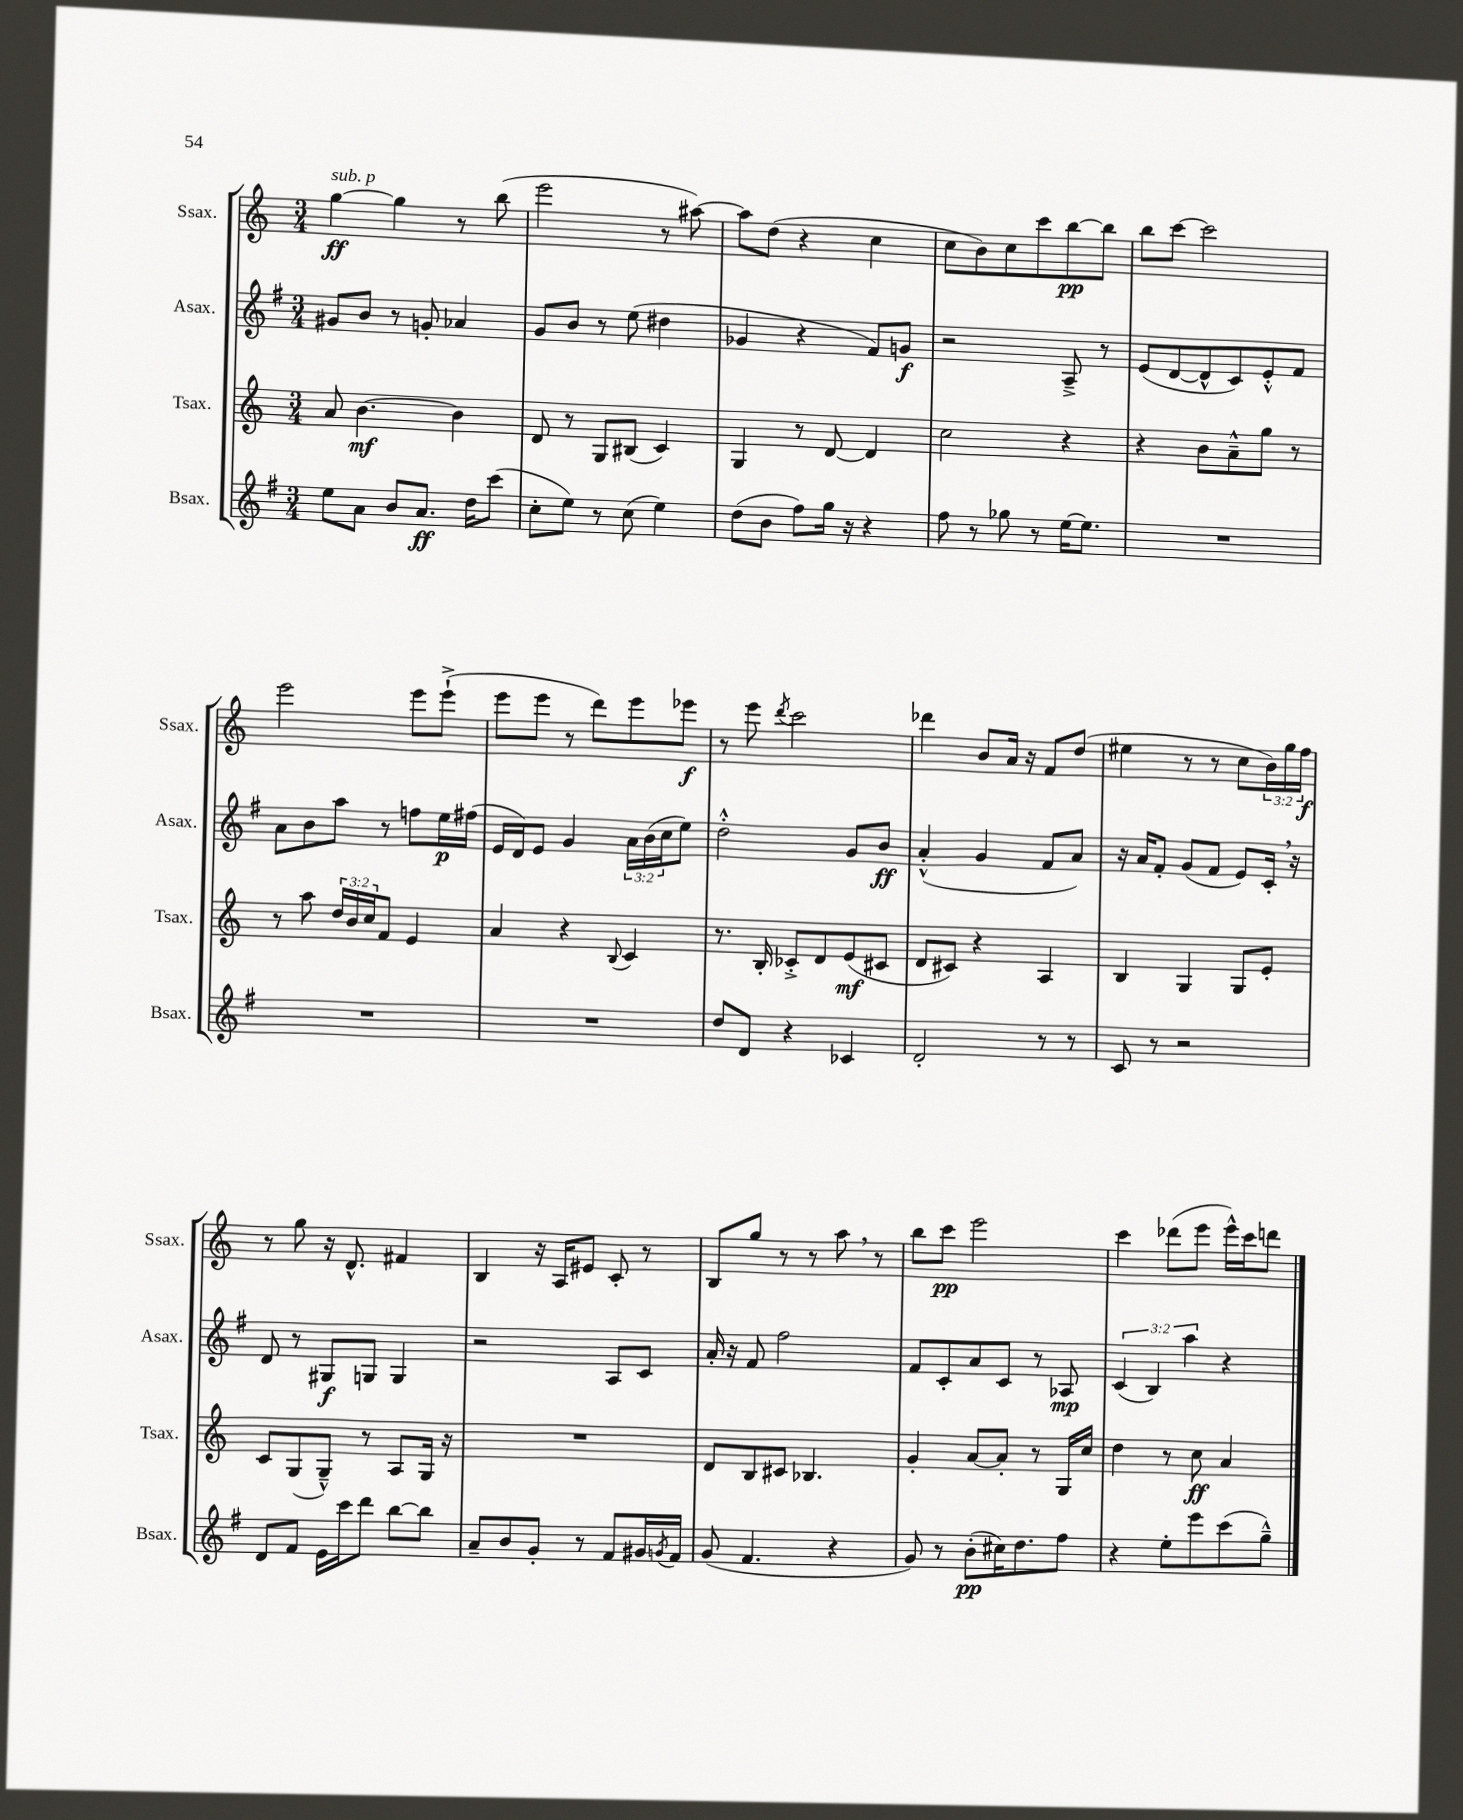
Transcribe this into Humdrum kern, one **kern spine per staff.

**kern	**dynam	**kern	**dynam	**kern	**dynam	**kern	**dynam
*part4	*part4	*part3	*part3	*part2	*part2	*part1	*part1
*staff4	*staff4	*staff3	*staff3	*staff2	*staff2	*staff1	*staff1
*I"Bsax.	*	*I"Tsax.	*	*I"Asax.	*	*I"Ssax.	*
*I'Bsax.	*	*I'Tsax.	*	*I'Asax.	*	*I'Ssax.	*
*clefG2	*	*clefG2	*	*clefG2	*	*clefG2	*
*k[f#]	*	*k[]	*	*k[f#]	*	*k[]	*
*M3/4	*	*M3/4	*	*M3/4	*	*M3/4	*
=80	=80	=80	=80	=80	=80	=80	=80
!	!	!	!	!	!	!LO:TX:a:i:t=sub. p	!
8ee\L	.	8a/	.	8g#X/L	.	[4gg\	ff
8a\J	.	[4.b\	mf	8b/J	.	.	.
8b/L	.	.	.	8r	.	4gg\]	.
8.a/J	ff	.	.	8gn'/	.	.	.
.	.	4b\]	.	4a-X/	.	8r	.
16dd\KL	.	.	.	.	.	.	.
(8ccc\J	.	.	.	.	.	(8bb\	.
=81	=81	=81	=81	=81	=81	=81	=81
8cc'\L	.	8d/	.	8g/L	.	2eee\	.
8ee\J)	.	8r	.	8b/J	.	.	.
8r	.	8G/L	.	8r	.	.	.
(8cc\	.	(8B#X/J	.	(8ee\	.	.	.
4ee\)	.	4c/)	.	4dd#X\	.	8r	.
.	.	.	.	.	.	[8aa#X\)	.
=82	=82	=82	=82	=82	=82	=82	=82
(8dd\L	.	4G/	.	4g-X/	.	8aa#\L]	.
8b\J	.	.	.	.	.	(8dd\J	.
8ff#\L)	.	8r	.	4r	.	4r	.
16gg\Jk	.	[8d/	.	.	.	.	.
16r	.	.	.	.	.	.	.
4r	.	4d/]	.	8f#/L)	.	4cc\	.
.	.	.	.	8gn/J	f	.	.
=83	=83	=83	=83	=83	=83	=83	=83
8ff#\	.	2cc\	.	2r	.	8cc\L	.
8r	.	.	.	.	.	8b\)	.
8gg-X\	.	.	.	.	.	8cc\	.
8r	.	.	.	.	.	8ccc\	.
[16ee\KL	.	4r	.	8A~^/	.	[8bb\	pp
8.ee\J]	.	.	.	.	.	.	.
.	.	.	.	8r	.	8bb\J]	.
=84	=84	=84	=84	=84	=84	=84	=84
2.r	.	4r	.	(8e/L	.	8bb\L	.
.	.	.	.	[8d/	.	[8ccc\J	.
.	.	8b\L	.	8d^^/]	.	2ccc\]	.
.	.	8a~^^\	.	8c/)	.	.	.
.	.	8gg\J	.	8e'^^/	.	.	.
.	.	8r	.	8f#/J	.	.	.
!!LO:LB:g=z
=85	=85	=85	=85	=85	=85	=85	=85
2.r	.	8r	.	8a\L	.	2eee\	.
.	.	8aa\	.	8b\	.	.	.
.	.	24dd/LL	.	8aa\J	.	.	.
.	.	24b/	.	.	.	.	.
.	.	24cc/J	.	.	.	.	.
.	.	8f/J	.	8r	.	.	.
.	.	4e/	.	8ffn\L	.	8eee\L	.
.	.	.	.	16ee\L	p	(8eee`^\J	.
.	.	.	.	(16ff#X\JJ	.	.	.
=86	=86	=86	=86	=86	=86	=86	=86
2.r	.	4a/	.	16e/LL	.	8eee\L	.
.	.	.	.	16d/J)	.	.	.
.	.	.	.	8e/J	.	8eee\J	.
.	.	4r	.	4g/	.	8r	.
.	.	.	.	.	.	8ddd\L)	.
.	.	8qqB/	.	.	.	.	.
.	.	4c/	.	24a\LL	.	8eee\	.
.	.	.	.	(24b\	.	.	.
.	.	.	.	24cc\J	.	.	.
.	.	.	.	8ee\J)	.	8eee-X\J	f
=87	=87	=87	=87	=87	=87	=87	=87
8dd/L	.	8.r	.	2dd'^^\	.	8r	.
8d/J	.	.	.	.	.	8eee\	.
.	.	16B'/	.	.	.	.	.
.	.	.	.	.	.	8qddd/	.
4r	.	8c-X'^/L	.	.	.	2ccc\	.
.	.	8d/	.	.	.	.	.
4c-X/	.	(8e/	mf	8g/L	.	.	.
.	.	8c#X/J	.	8b/J	ff	.	.
=88	=88	=88	=88	=88	=88	=88	=88
2d'/	.	8d/L	.	(4a'^^/	.	4ddd-X\	.
.	.	8c#X/J)	.	.	.	.	.
.	.	4r	.	4g/	.	8b/L	.
.	.	.	.	.	.	16a/Jk	.
.	.	.	.	.	.	16r	.
8r	.	4A/	.	8f#/L	.	8f/L	.
8r	.	.	.	8a/J)	.	(8dd/J	.
=89	=89	=89	=89	=89	=89	=89	=89
8c/	.	4B/	.	16r	.	4ee#X\	.
.	.	.	.	16a/KL	.	.	.
8r	.	.	.	8f#'/J	.	.	.
2r	.	4G/	.	(8g/L	.	8r	.
.	.	.	.	8f#/J	.	8r	.
.	.	8G/L	.	8e/L)	.	8cc\L	.
.	.	8e'/J	.	16c',/Jk	.	24b\L)	.
.	.	.	.	.	.	24gg\	.
.	.	.	.	16r	.	.	.
.	.	.	.	.	.	24ff\JJ	f
!!LO:LB:g=z
=90	=90	=90	=90	=90	=90	=90	=90
8d/L	.	8c/L	.	8d/	.	8r	.
8f#/J	.	(8G/	.	8r	.	8gg\	.
16e\LL	.	8G~^^/J)	.	8G#X/L	f	16r	.
16ccc\J	.	.	.	.	.	8.d^^/	.
8ddd\J	.	8r	.	8Gn/J	.	.	.
[8bb\L	.	8A/L	.	4G/	.	4f#X/	.
8bb\J]	.	16G/Jk	.	.	.	.	.
.	.	16r	.	.	.	.	.
=91	=91	=91	=91	=91	=91	=91	=91
8a~/L	.	2.r	.	2r	.	4B/	.
8b/	.	.	.	.	.	.	.
8g'/J	.	.	.	.	.	16r	.
.	.	.	.	.	.	16A/KL	.
8r	.	.	.	.	.	8e#X/J	.
8f#/L	.	.	.	8A/L	.	8c'/	.
16g#X/L	.	.	.	8c/J	.	8r	.
8qgn/	.	.	.	.	.	.	.
16f#/JJ	.	.	.	.	.	.	.
=92	=92	=92	=92	=92	=92	=92	=92
(8g/	.	8d/L	.	16a'/	.	8B/L	.
.	.	.	.	16r	.	.	.
4.f#/	.	8B/	.	8f#/	.	8gg/J	.
.	.	8c#X/J	.	2ff#\	.	8r	.
.	.	4.B-X/	.	.	.	8r	.
4r	.	.	.	.	.	8aa,\	.
.	.	.	.	.	.	8r	.
=93	=93	=93	=93	=93	=93	=93	=93
8g/)	.	4g'/	.	8f#/L	.	8bb\L	.
8r	.	.	.	8c'/	.	8ccc\J	pp
(8b'\L	pp	[8a/L	.	8a/	.	2eee\	.
16cc#X\K)	.	8a'/J]	.	8c/J	.	.	.
8.dd\	.	.	.	.	.	.	.
.	.	8r	.	8r	.	.	.
8ff#\J	.	16G/LL	.	8A-X/	mp	.	.
.	.	16cc/JJ	.	.	.	.	.
=94	=94	=94	=94	=94	=94	=94	=94
4r	.	4dd\	.	(6c/	.	4ccc\	.
.	.	.	.	6B/)	.	.	.
8ee'\L	.	8r	.	.	.	(8ddd-X\L	.
.	.	.	.	6aa\	.	.	.
8eee\	.	8cc\	ff	.	.	8eee\J	.
(8ccc\	.	4a/	.	4r	.	16eee^^\LL)	.
.	.	.	.	.	.	16ccc\J	.
8gg~^^\J)	.	.	.	.	.	8dddn\J	.
==	==	==	==	==	==	==	==
*-	*-	*-	*-	*-	*-	*-	*-
